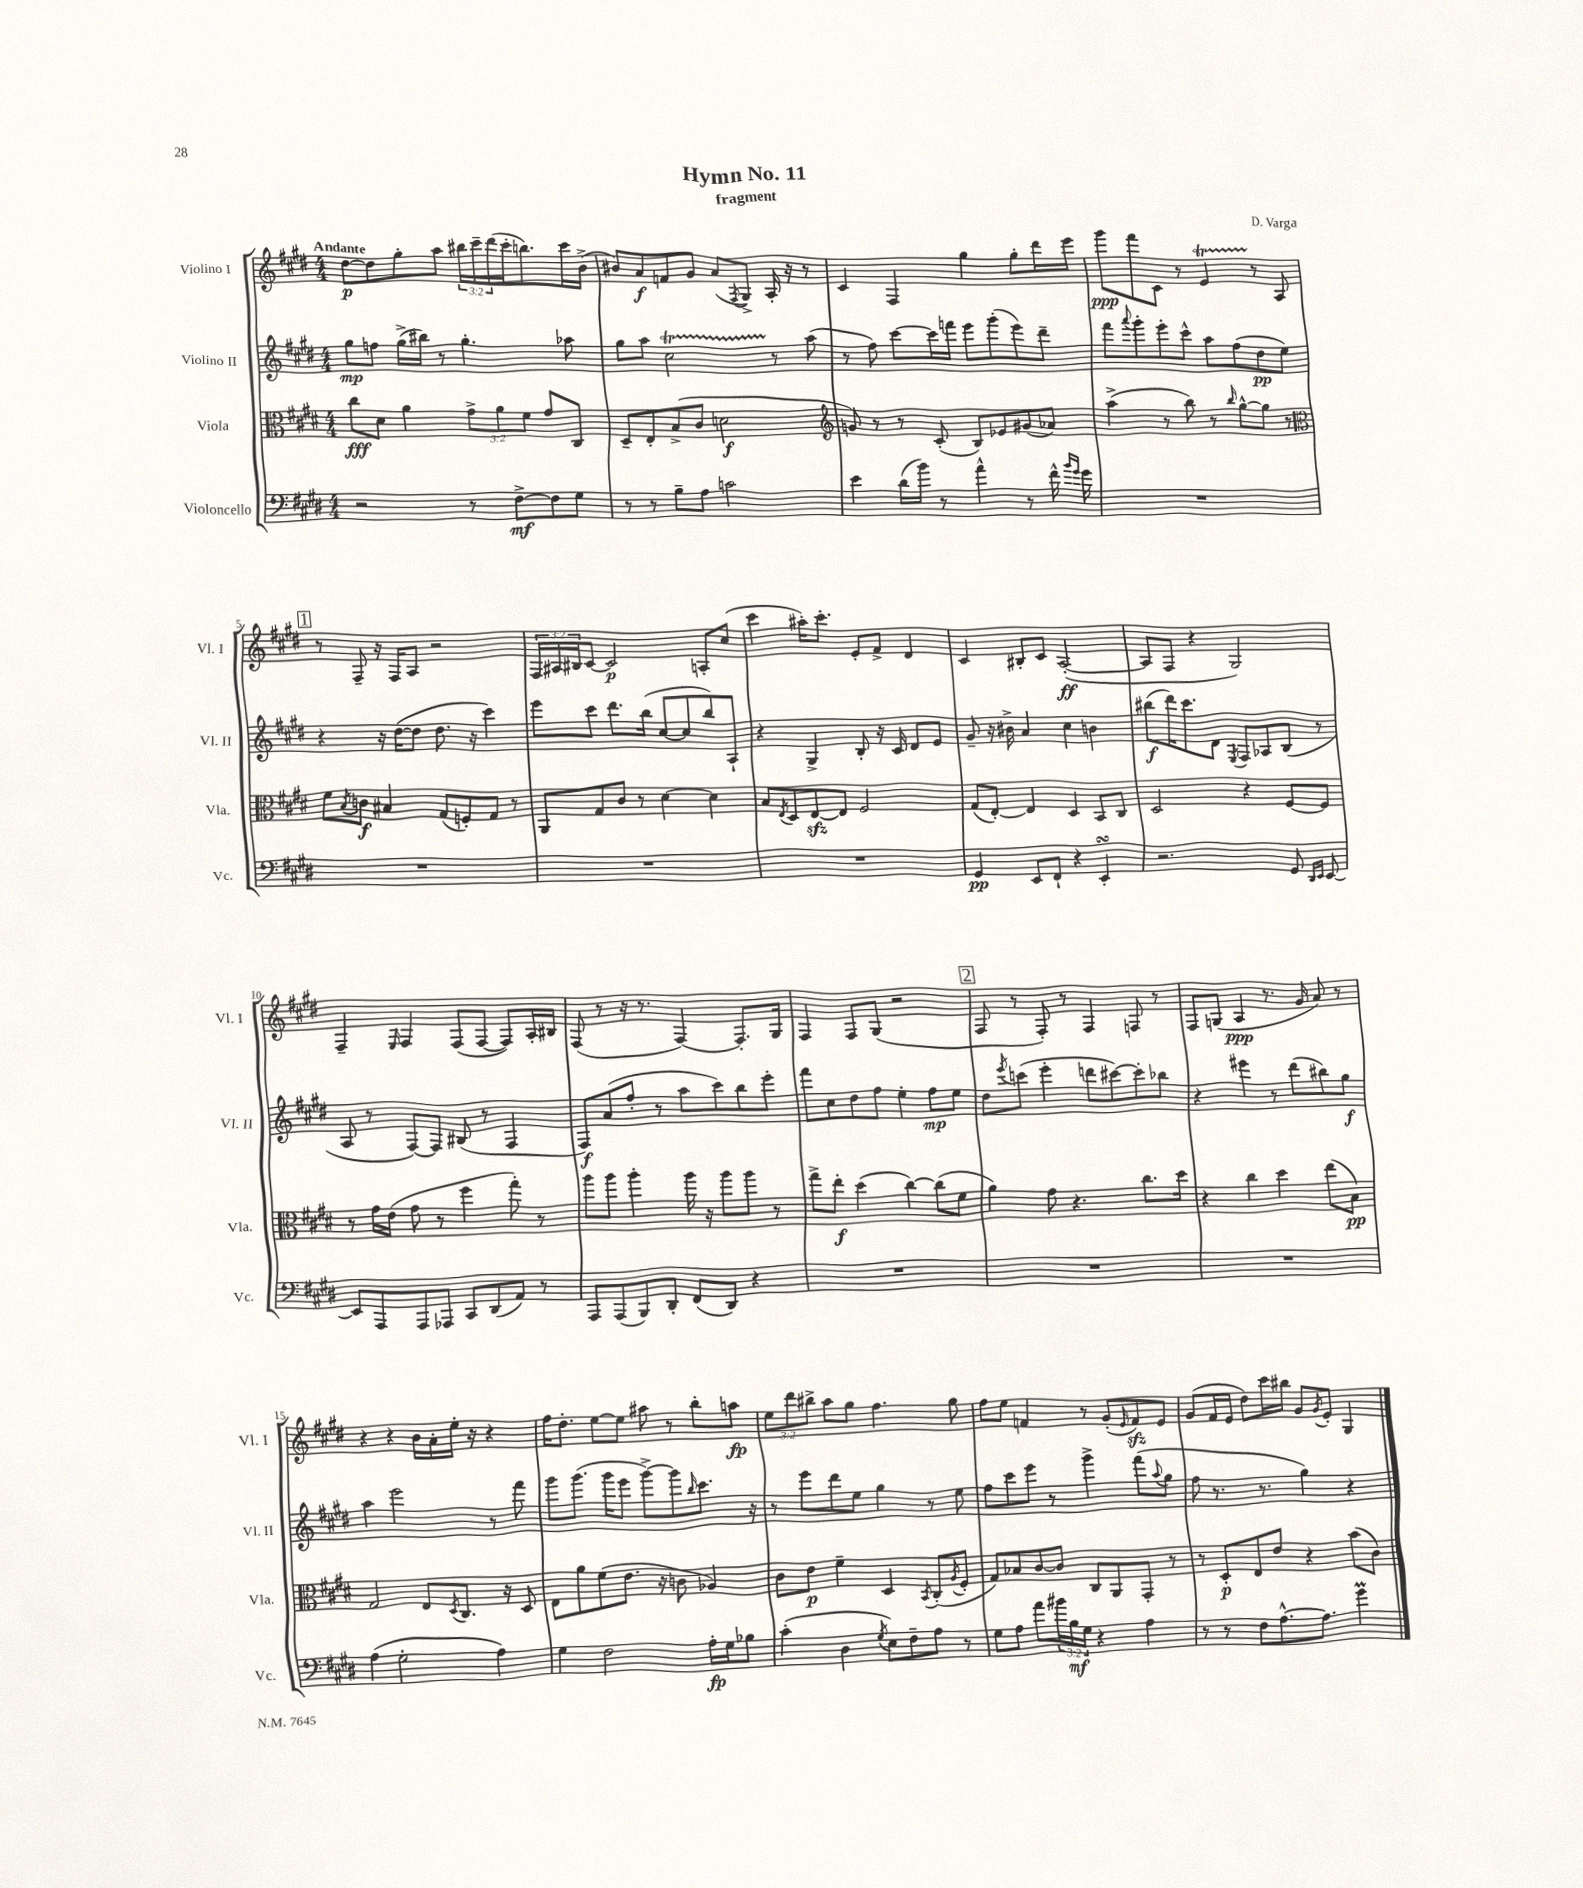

**kern	**dynam	**kern	**dynam	**kern	**dynam	**kern	**dynam
*part4	*part4	*part3	*part3	*part2	*part2	*part1	*part1
*staff4	*staff4	*staff3	*staff3	*staff2	*staff2	*staff1	*staff1
*I"Violoncello	*	*I"Viola	*	*I"Violino II	*	*I"Violino I	*
*I'Vc.	*	*I'Vla.	*	*I'Vl. II	*	*I'Vl. I	*
*clefF4	*	*clefC3	*	*clefG2	*	*clefG2	*
*k[f#c#g#d#]	*	*k[f#c#g#d#]	*	*k[f#c#g#d#]	*	*k[f#c#g#d#]	*
*M4/4	*	*M4/4	*	*M4/4	*	*M4/4	*
=1	=1	=1	=1	=1	=1	=1	=1
!	!	!	!	!	!	!LO:TX:a:B:t=Andante	!
2r	.	8cc#\L	fff	8gg#\L	mp	[8dd#\L	p
.	.	8d#\J	.	8ffn\J	.	8dd#\]	.
.	.	4a\	.	(16gg#^\LL	.	8gg#'\	.
.	.	.	.	16bb#X\JJ)	.	.	.
.	.	.	.	8r	.	8aa\J	.
8r	.	12g#^\L	.	4.gg#'\	.	24bb#X\LL	.
.	.	.	.	.	.	24ccc#~\	.
.	.	12a\	.	.	.	(24ddd#\	.
[8F#^\L	mf	.	.	.	.	16ccc#'\J	.
.	.	12f#\J	.	.	.	.	.
.	.	.	.	.	.	8.bbn\)	.
8F#\]	.	8g#/L	.	.	.	.	.
8G#\J	.	8C#/J	.	8aa-X\	.	16ccc#\L	.
.	.	.	.	.	.	(16b^\JJ	.
=2	=2	=2	=2	=2	=2	=2	=2
8r	.	8D#~/L	.	8gg#\L	.	8b#X/L)	.
8r	.	8E'/	.	8aa\J	.	8a/	f
8B~\L	.	(8B^/	.	2cc#T\	.	8fn/	.
8A\J	.	8c#/J	.	.	.	8g#/J	.
2cn\	.	2dn\	f	.	.	(8a/L	.
.	.	.	.	.	.	8qF#/	.
.	.	.	.	.	.	8G#^/J)	.
.	.	.	.	8r	.	16A'/	.
.	.	.	.	.	.	16r	.
.	.	.	.	(8aa\	.	8r	.
=3	=3	=3	=3	=3	=3	=3	=3
*	*	*clefG2	*	*	*	*	*
4e\	.	8gn/)	.	8r	.	4c#/	.
.	.	8r	.	8ff#\)	.	.	.
(16d#\LL	.	8r	.	[8ccc#\L	.	4F#/	.
16b\JJ)	.	.	.	.	.	.	.
8r	.	(8c#'/	.	16ccc#\L]	.	.	.
.	.	.	.	16fffn\JJ	.	.	.
4a^^\	.	8B/L)	.	8eee\L	.	4gg#\	.
.	.	8e-X/	.	(8ggg#'\	.	.	.
8r	.	(8g#X/	.	8eee\)	.	8gg#'\L	.
16f#^^\	.	8a-X/J)	.	8ddd#~\J	.	16ddd#\L	.
16qqb/LL	.	.	.	.	.	.	.
16qqg#/JJ	.	.	.	.	.	.	.
16g#\	.	.	.	.	.	16eee\JJ	.
=4	=4	=4	=4	=4	=4	=4	=4
1r	.	(4aa^\	.	8fff#\L	.	8ggg#\L	ppp
.	.	.	.	8qqaaa/	.	.	.
.	.	.	.	8ggg#'\	.	8fff#\	.
.	.	8r	.	8eee'\	.	8c#\J	.
.	.	8bb\)	.	8ccc#^^\J	.	8r	.
.	.	8r	.	8aa\L	.	4eT/	.
.	.	16qqbb/	.	.	.	.	.
.	.	[8gg#^^\L	.	(8ff#\	.	.	.
.	.	8gg#\J]	.	8dd#\	pp	8r	.
.	.	8r	.	8ee\J)	.	8A/	.
!!LO:LB:g=z
!!LO:REH:place=s1:t=1
=5	=5	=5	=5	=5	=5	=5	=5
*	*	*clefC3	*	*	*	*	*
1r	.	8f#\L	.	4r	.	8r	.
.	.	8qB/	.	.	.	.	.
.	.	8cn\J	f	.	.	8F#~/	.
.	.	4B#X/	.	16r	.	16r	.
.	.	.	.	([16dd#\KL	.	16F#/KL	.
.	.	.	.	8dd#\J]	.	8A/J	.
.	.	(8G#/L	.	8.dd#\	.	2r	.
.	.	8Fn'/)	.	.	.	.	.
.	.	.	.	16r	.	.	.
.	.	8G#/J	.	4ccc#\)	.	.	.
.	.	8r	.	.	.	.	.
=6	=6	=6	=6	=6	=6	=6	=6
1r	.	8AA/L	.	8eee\L	.	24F#/LL	.
.	.	.	.	.	.	24A#X/	.
.	.	.	.	.	.	24B#X/J	.
.	.	8G#/	.	8ccc#\J	.	[8c#/J	.
.	.	8c#/J	.	8.ddd#\L	.	2c#/]	p
.	.	8r	.	.	.	.	.
.	.	.	.	(16bb\Jk	.	.	.
.	.	[4d#\	.	[8cc#/L	.	.	.
.	.	.	.	8cc#/]	.	.	.
.	.	4d#\]	.	8bb/)	.	8An'/L	.
.	.	.	.	8A`/J	.	(8cc#/J	.
=7	=7	=7	=7	=7	=7	=7	=7
1r	.	8B/L	.	4r	.	4ccc#\	.
.	.	8qE/	.	.	.	.	.
.	.	8D#/	.	.	.	.	.
.	.	[8Ezz/	.	4G#^/	.	16aa#X'\KL)	.
.	.	.	.	.	.	8.ccc#'\J	.
.	.	8E/J]	.	.	.	.	.
.	.	2F#/	.	8B'/	.	8e'/L	.
.	.	.	.	16r	.	8f#^/J	.
.	.	.	.	16c#/	.	.	.
.	.	.	.	8d#/L	.	4d#/	.
.	.	.	.	8e/J	.	.	.
=8	=8	=8	=8	=8	=8	=8	=8
4GG#/	pp	(8G#/L	.	8g#~/	.	4c#/	.
.	.	[8E'/J)	.	16r	.	.	.
.	.	.	.	16b#X^\	.	.	.
8EE/L	.	4E/]	.	4a/	.	8B#X'/L	.
8FF#`/J	.	.	.	.	.	8c#/J	.
4r	.	4D#/	.	4cc#\	.	([2A'/	ff
4EEsSSs'/	.	8BB/L	.	4bn\	.	.	.
.	.	8C#/J	.	.	.	.	.
=9	=9	=9	=9	=9	=9	=9	=9
2.r	.	2D#/	.	(8bb#X\L	f	8A/L]	.
.	.	.	.	16ddd#\K)	.	8F#/J	.
.	.	.	.	8.ccc#\	.	.	.
.	.	.	.	.	.	4r	.
.	.	.	.	8d#\J	.	.	.
.	.	.	.	8qE/	.	.	.
.	.	4r	.	8F#/L	.	2G#/)	.
.	.	.	.	8A-X/	.	.	.
8GG#/	.	[8F#/L	.	(8B/J	.	.	.
16qqDD#/LL	.	.	.	.	.	.	.
16qqEE/JJ	.	.	.	.	.	.	.
[8EE/	.	8F#/J]	.	8r	.	.	.
!!LO:LB:g=z
=10	=10	=10	=10	=10	=10	=10	=10
8EE/L]	.	8r	.	8A/	.	4F#~/	.
8AAA/	.	16g#\LL	.	8r	.	.	.
.	.	(16e\JJ	.	.	.	.	.
.	.	.	.	.	.	16qqE/	.
8AAA/	.	8g#\	.	[8F#/L)	.	4F#/	.
8AAA-X/J	.	8r	.	8F#/J]	.	.	.
8CC#/L	.	4ff#\	.	(8B#X/	.	(8F#/L	.
(8DD#/	.	.	.	8r	.	[8F#/J	.
8AA/J)	.	8gg#'\)	.	4F#/	.	8F#/L])	.
8r	.	8r	.	.	.	16A'/L	.
.	.	.	.	.	.	16B#X/JJ	.
=11	=11	=11	=11	=11	=11	=11	=11
8AAA/L	.	8aa\L	.	8F#/L)	f	(8F#/	.
(8AAA/	.	8aa\J	.	(8a/	.	8r	.
8BBB/)	.	4aa'\	.	8ff#'/J	.	16r	.
.	.	.	.	.	.	8.r	.
8DD#'/J	.	.	.	8r	.	.	.
(8FF#/L	.	16aa\	.	8aa\L	.	[4F#/)	.
.	.	16r	.	.	.	.	.
8DD#/J)	.	8aa\L	.	8ccc#\)	.	.	.
4r	.	8aa\J	.	8bb\	.	8.F#'/L]	.
.	.	8r	.	8eee'\J	.	.	.
.	.	.	.	.	.	16G#/Jk	.
=12	=12	=12	=12	=12	=12	=12	=12
1r	.	8gg#^\L	.	8fff#\L	.	4F#/	.
.	.	8ee'\J	f	8cc#\	.	.	.
.	.	(4dd#\	.	8dd#\	.	8F#/L	.
.	.	.	.	8ff#\J	.	(8G#/J	.
.	.	[4cc#\)	.	4ee'\	.	2r	.
.	.	(8cc#\L]	.	8ff#\L	mp	.	.
.	.	8f#\J	.	8ee\J	.	.	.
!!LO:REH:place=s1:t=2
=13	=13	=13	=13	=13	=13	=13	=13
1r	.	4a\)	.	8dd#\L	.	8F#/	.
.	.	.	.	8qeee/	.	.	.
.	.	.	.	(8cccn\J	.	8r	.
.	.	8g#\	.	4eee'\	.	8F#'/)	.
.	.	4.r	.	.	.	8r	.
.	.	.	.	8dddn\L	.	4F#/	.
.	.	.	.	[8ccc#X\)	.	.	.
.	.	8.cc#\L	.	8ccc#'\]	.	8Fn/	.
.	.	.	.	8bb-X\J	.	8r	.
.	.	16dd#\Jk	.	.	.	.	.
=14	=14	=14	=14	=14	=14	=14	=14
1r	.	4r	.	4r	.	8F#/L	.
.	.	.	.	.	.	(8Gn/J	.
.	.	4cc#\	.	4eee#X\	.	4A/	ppp
.	.	4dd#\	.	8r	.	8.r	.
.	.	.	.	(8ddd#\L	.	.	.
.	.	.	.	.	.	16g#/	.
.	.	(8ee\L	.	8bb#X\)	.	8a/)	.
.	.	8B\J)	pp	8gg#\J	f	8r	.
!!LO:LB:g=z
=15	=15	=15	=15	=15	=15	=15	=15
(4A\	.	2G#/	.	4aa\	.	4r	.
2G#'\	.	.	.	2eee\	.	4r	.
.	.	8E/L	.	.	.	16b\LL	.
.	.	.	.	.	.	16a'\	.
.	.	8qD#/	.	.	.	.	.
.	.	8.C#/J	.	.	.	16ee'\JJ	.
.	.	.	.	.	.	16r	.
4A\)	.	.	.	8r	.	4r	.
.	.	16r	.	.	.	.	.
.	.	8D#/	.	8fff#\	.	.	.
=16	=16	=16	=16	=16	=16	=16	=16
4G#\	.	8E\L	.	8ggg#\L	.	16ff#\KL	.
.	.	.	.	.	.	8.dd#'\J	.
.	.	8a\	.	(8.ggg#\J	.	.	.
2F#\	.	(8f#\	.	.	.	[8ee\L	.
.	.	.	.	16ggg#\KL	.	.	.
.	.	8.e\J	.	8eee\J	.	8ee\J]	.
.	.	.	.	[8ggg#^\L)	.	8aa#X\	.
.	.	16r	.	.	.	.	.
.	.	8cn\	.	8ggg#\]	.	8r	.
.	.	.	.	16qqbb/	.	.	.
16A'\LL	fp	4A-X/)	.	8.ccc#\J	.	8bb'\L	.
16G#\J	.	.	.	.	.	.	.
8B-X\J	.	.	.	.	.	8aan\J	fp
.	.	.	.	16r	.	.	.
=17	=17	=17	=17	=17	=17	=17	=17
(4c#'\	.	8c#\L	.	8r	.	12ee\L	.
.	.	.	.	.	.	12ddd#\	.
.	.	8e\J	p	8eee\L	.	.	.
.	.	.	.	.	.	12bb#X^\J	.
4D#\	.	4f#~\	.	8ddd#\	.	8aa\L	.
.	.	.	.	8ee\J	.	8gg#\J	.
8qG#/	.	.	.	.	.	.	.
8E\L)	.	4D#/	.	4gg#\	.	4.ff#\	.
8F#~\	.	.	.	.	.	.	.
.	.	8qBB/	.	.	.	.	.
8A\J	.	(8C#'/L	.	8r	.	.	.
.	.	8qA/	.	.	.	.	.
8r	.	8F#'/J	.	8ee\	.	8gg#\	.
=18	=18	=18	=18	=18	=18	=18	=18
8G#\L	.	8G#/L)	.	8ff#\L	.	8ff#\L	.
8A\J	.	8B-X/	.	8ccc#\	.	8ee\J	.
8a\L	.	[8c#/	.	8eee\J	.	4fn/	.
24b#X\L	.	8c#/J]	.	8r	.	.	.
24B\	mf	.	.	.	.	.	.
24G#\JJ	.	.	.	.	.	.	.
4r	.	8C#/L	.	4ggg#^\	.	8r	.
.	.	8AA/	.	.	.	(8g#'/L	.
.	.	.	.	.	.	16qqe/	.
4A\	.	8GG#'/J	.	(8fff#\L	.	8fzz/)	.
.	.	.	.	8qqaa/	.	.	.
.	.	8r	.	8gg#\J	.	8e/J	.
=19	=19	=19	=19	=19	=19	=19	=19
8r	.	8r	.	8ff#\	.	(8g#/L	.
8r	.	8D#'/L	p	8.r	.	16f#/L	.
.	.	.	.	.	.	16e/JJ	.
8F#\L	.	8E/	.	.	.	8dd#\L)	.
.	.	.	.	8.r	.	.	.
[8.A^^\	.	8e/J	.	.	.	16ccc#\L	.
.	.	.	.	.	.	16bb#X\JJ	.
.	.	4r	.	4gg#\)	.	8g#/L	.
8.A\J]	.	.	.	.	.	.	.
.	.	.	.	.	.	8qg#/	.
.	.	.	.	.	.	8e'/J	.
4g#m\	.	(8b\L	.	4r	.	4G#/	.
.	.	8c#\J)	.	.	.	.	.
==	==	==	==	==	==	==	==
*-	*-	*-	*-	*-	*-	*-	*-
